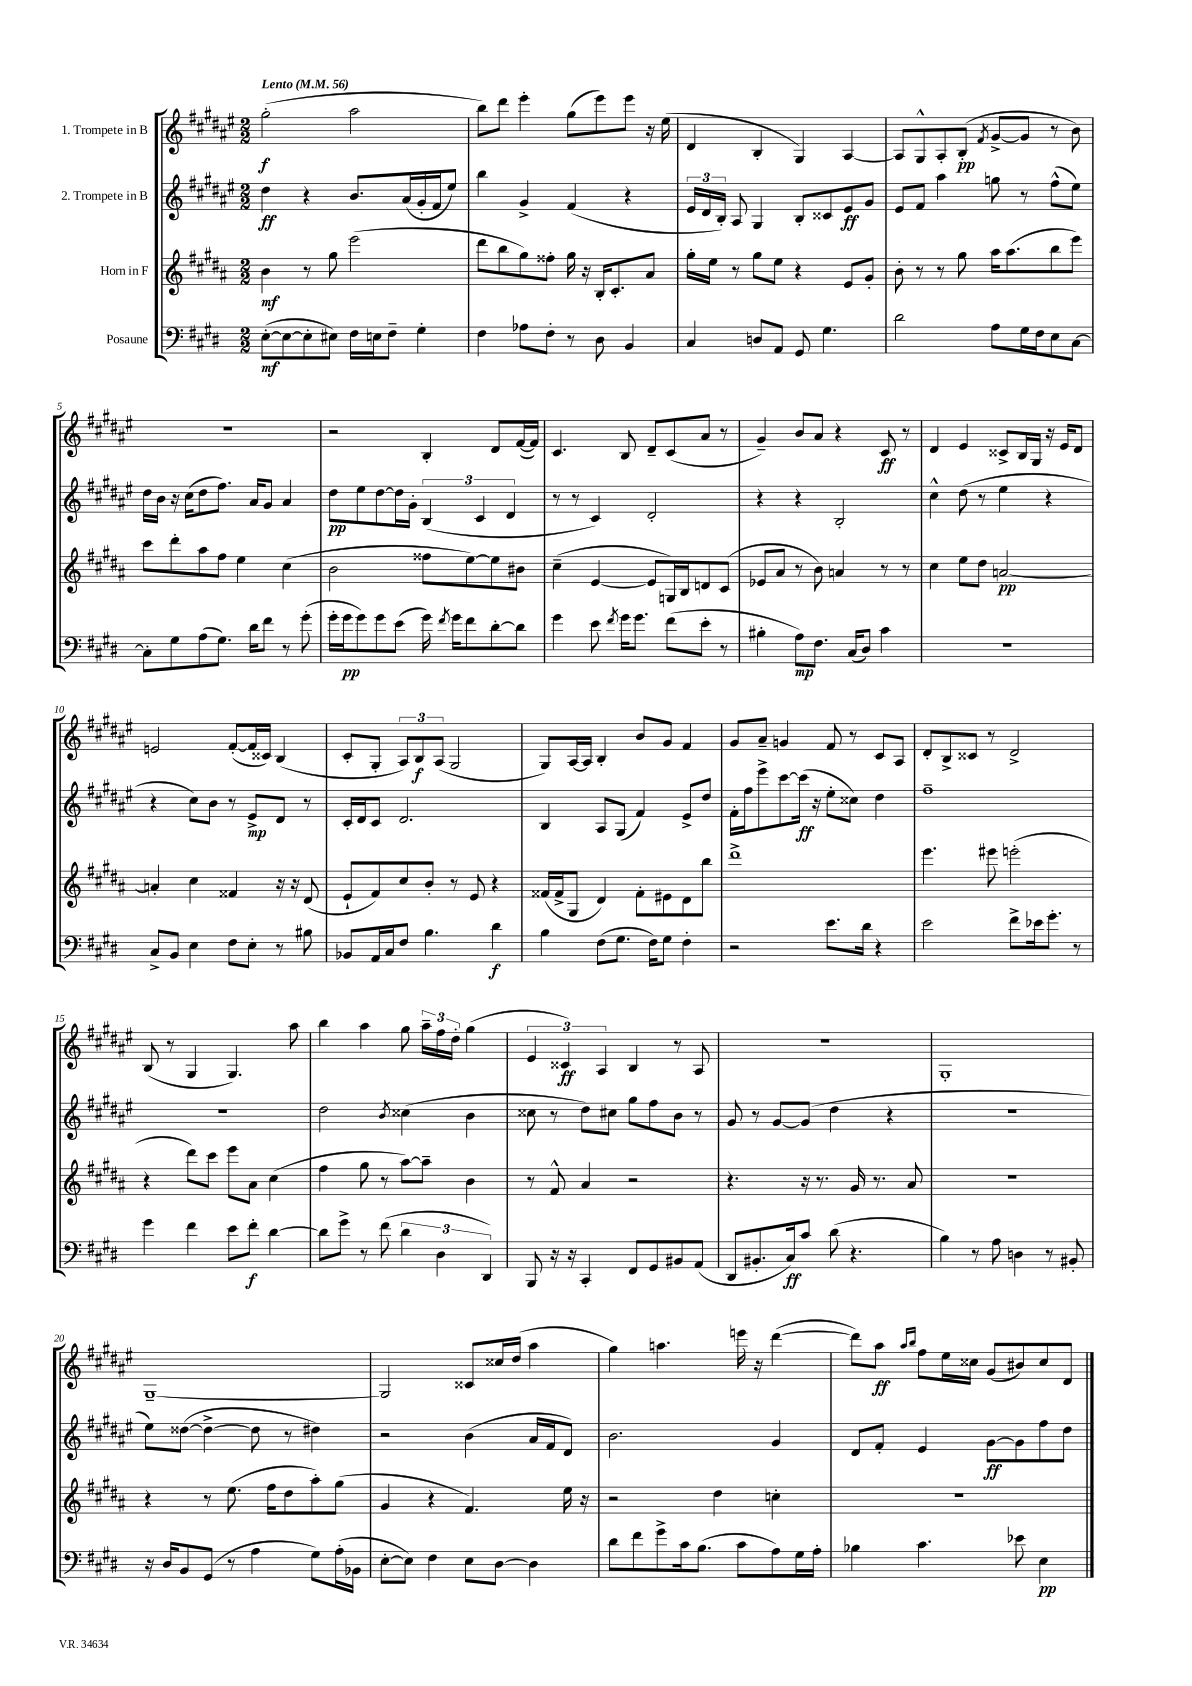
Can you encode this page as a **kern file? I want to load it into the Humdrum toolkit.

**kern	**kern	**kern	**kern
*staff4	*staff3	*staff2	*staff1
*clefF4	*clefG2	*clefG2	*clefG2
*k[f#c#g#d#]	*k[f#c#g#d#a#]	*k[f#c#g#d#a#e#]	*k[f#c#g#d#a#e#]
*M2/2	*M2/2	*M2/2	*M2/2
*MM56	*MM56	*MM56	*MM56
([8E'	4b	4dd#	(2gg#'
8E_	.	.	.
8E']	8r	4r	.
8E#)	8gg#	.	.
16F#	(2eee	8.b	2aa#
16E	.	.	.
8F#~	.	.	.
.	.	(16a#	.
4G#'	.	16g#'	.
.	.	16f#	.
.	.	8ee#)	.
=	=	=	=
4F#	8ddd#	4bb	8bb)
.	8bb	.	8ddd#
8A-	8gg#)	4g#^	4eee#'
8F#'	8ff##'	.	.
8r	16gg#	(4f#	(8gg#
.	16r	.	.
8D#	16B'	.	8eee#)
.	8.c#'	.	.
4BB	.	4r	8eee#
.	8a#	.	16r
.	.	.	(16ee#
=	=	=	=
4C#	16gg#'	24e#	4d#
.	.	24d#	.
.	16ee	.	.
.	.	24B')	.
.	8r	8A#	.
8D	8gg#	4G#	4B'
8AA	8ee	.	.
8GG#	4r	8B'	4G#)
4.G#	.	8c##	.
.	8e	8e#	[4A#
.	8g#'	8g#	.
=	=	=	=
2d#	8b'	8e#	8A#]
.	8r	8f#	8G#^^
.	8r	4aa#	8A#'
.	8gg#	.	(8B'
.	.	.	8qf#
8A	16aa#	8gg	[8g#^
.	(8.aa#	.	.
16G#	.	8r	8g#]
16F#	.	.	.
8E	8bb	(8ff#^^	8r
[8C#	8eee)	8ee#)	8b)
=	=	=	=
8C#']	8ccc#	16dd#	1r
.	.	16b	.
8G#	8ddd#'	16r	.
.	.	(16cc#	.
(8A	8aa#	8dd#	.
8.G#)	8ff#	8.ff#)	.
.	4ee	.	.
16d#	.	16a#	.
8f#	.	8g#	.
8r	(4cc#	4a#	.
(8g#'	.	.	.
=	=	=	=
16g#'	2b	8dd#	2r
16g#	.	.	.
8g#)	.	8ee#	.
8g#	.	[8dd#	.
(8e	.	16dd#]	.
.	.	16g#'	.
16g#)	8ff##	(6B	4B'
8qf#	.	.	.
16g#	.	.	.
8f#	[8ee)	.	.
.	.	6c#	.
[8d#'	8ee]	.	8d#
.	.	6d#	.
8d#]	8b#	.	([16f#
.	.	.	16f#])
=	=	=	=
4g#	(4cc#~	8r	4.c#
.	.	8r	.
8e	[4e	4c#)	.
8qf#	.	.	.
16g#	.	.	8B
8.g#	.	.	.
.	8e]	2d#'	8d#~
(8f#	16G)	.	(8c#
.	16B	.	.
8e'	8d	.	8a#
8r	(8c#	.	8r
=	=	=	=
4B#'	8e-	4r	4g#~)
.	8a#	.	.
8A)	8r	4r	8b
8.F#	8b)	.	8a#
.	4a	2B'	4r
(16C#	.	.	.
8D#)	.	.	.
4c#	8r	.	8c#
.	8r	.	8r
=	=	=	=
1r	4cc#	4cc#^^	4d#
.	8ee	(8dd#	4e#
.	8dd#	8r	.
.	[2a	4ee#	8c##^
.	.	.	16B
.	.	.	16G#
.	.	4r	16r
.	.	.	16e#
.	.	.	8d#
=	=	=	=
8C#^	4a']	4r	2e
8BB	.	.	.
4E	4cc#	8cc#)	.
.	.	8b	.
8F#	4f##	8r	([8f#'
8E'	.	8e#^	16f#]
.	.	.	16c##)
8r	16r	8d#	(4B
.	16r	.	.
8B#	(8d#	8r	.
=	=	=	=
8BB-	8e`	16c#'	8c#'
.	.	16d#	.
16AA	8f#)	8c#	8G#'
16C#	.	.	.
8F#	8cc#	2.d#	12A#)
.	.	.	12B
4.B	8b'	.	.
.	.	.	(12A#
.	8r	.	2G#
.	8e	.	.
4d#	4r	.	.
=	=	=	=
4B	(16f##	4B	8G#)
.	16f##^	.	.
.	8G#	.	[16A#
.	.	.	16A#]
(8F#	4d#)	8A#	4B'
8.G#	.	(8G#	.
.	8f##'	4f#)	8b
16F#)	.	.	.
8G#	8e#	.	8g#
4F#'	8d#	8e#^	4f#
.	8bb	8dd#	.
=	=	=	=
2r	1ddd#^	16f#'	8g#
.	.	16ff#	.
.	.	8eee#^	8a#~
.	.	[8ccc#	4g
.	.	(16ccc#]	.
.	.	16r	.
8.e	.	8ee#'	8f#
.	.	8cc##)	8r
16d#	.	.	.
4r	.	4dd#	8c#
.	.	.	8A#
=	=	=	=
2e	4.eee	1ff#~	8d#'
.	.	.	8B^
.	.	.	8c##
.	8eee#	.	8r
8f#^	(2eee'	.	2d#^
16e-	.	.	.
8.g#'	.	.	.
8r	.	.	.
=	=	=	=
4g#	4r	1r	(8B
.	.	.	8r
4f#	8ddd#)	.	4G#
.	8ccc#	.	.
8e	8eee	.	4.G#)
8f#'	8a#	.	.
[4d#	(4cc#	.	.
.	.	.	8aa#
=	=	=	=
8d#]	4ff#	2dd#	4bb
8g#^	.	.	.
8r	8gg#	.	4aa#
(8f#	8r	.	.
.	.	8qb	.
6d#	[8aa#)	(4cc##	8gg#
.	8aa#~]	.	24aa#~
6D#	.	.	24ff#
.	.	.	24dd#'
.	4b	4b	(4gg#
6DD#)	.	.	.
=	=	=	=
8BBB	8r	8cc##	6e#
16r	8f#^^	8r	.
.	.	.	6c##)
16r	.	.	.
4CC#'	4a#	8dd#)	.
.	.	.	6A#
.	.	8cc#	.
8FF#	2r	8gg#	4B
8GG#	.	8ff#	.
8BB#	.	8b	8r
(8AA	.	8r	8A#
=	=	=	=
8DD#	4.r	8g#	1r
8.BB#'	.	8r	.
.	.	[8g#	.
16C#)	.	.	.
8c#	16r	(8g#]	.
.	8.r	.	.
(8d#	.	4dd#	.
4.r	16g#	.	.
.	8.r	.	.
.	.	4r	.
.	8a#	.	.
=	=	=	=
4B)	1r	1r	1G#'
8r	.	.	.
8A	.	.	.
4D	.	.	.
8r	.	.	.
8BB#'	.	.	.
=	=	=	=
16r	4r	8ee#)	[1G#~
16D#	.	.	.
8BB	.	([8dd##	.
(8GG#	8r	4dd##^_	.
8r	(8.ee	.	.
4A	.	8dd##]	.
.	16ff#	.	.
.	8dd#	8r	.
8G#)	8aa#')	4dd#)	.
(16A'	(8gg#	.	.
16BB-	.	.	.
=	=	=	=
[8E'	4g#	2r	2G#]
8E])	.	.	.
4F#	4r	.	.
8E	4.f#)	(4b	8c##
[8D#	.	.	16cc##
.	.	.	(16dd#
4D#]	.	16a#	4aa#
.	.	16f#	.
.	16ee	8d#)	.
.	16r	.	.
=	=	=	=
8d#	2r	2.b	4gg#)
8f#	.	.	.
8g#^	.	.	4.aa
16c#	.	.	.
(8.B	.	.	.
.	4dd#	.	.
8c#	.	.	16eee
.	.	.	16r
8A)	4cc'	4g#	([4ddd#
16G#	.	.	.
16A'	.	.	.
=	=	=	=
4B-	1r	8d#	8ddd#])
.	.	8f#'	8aa#
.	.	.	16qqaa#
.	.	.	16qqbb
4.c#	.	4e#	8ff#
.	.	.	16ee#
.	.	.	16cc##
.	.	[8g#	(8g#
8e-	.	8g#]	8b#)
4E	.	8ff#	8cc##
.	.	8dd#	8d#
==	==	==	==
*-	*-	*-	*-
